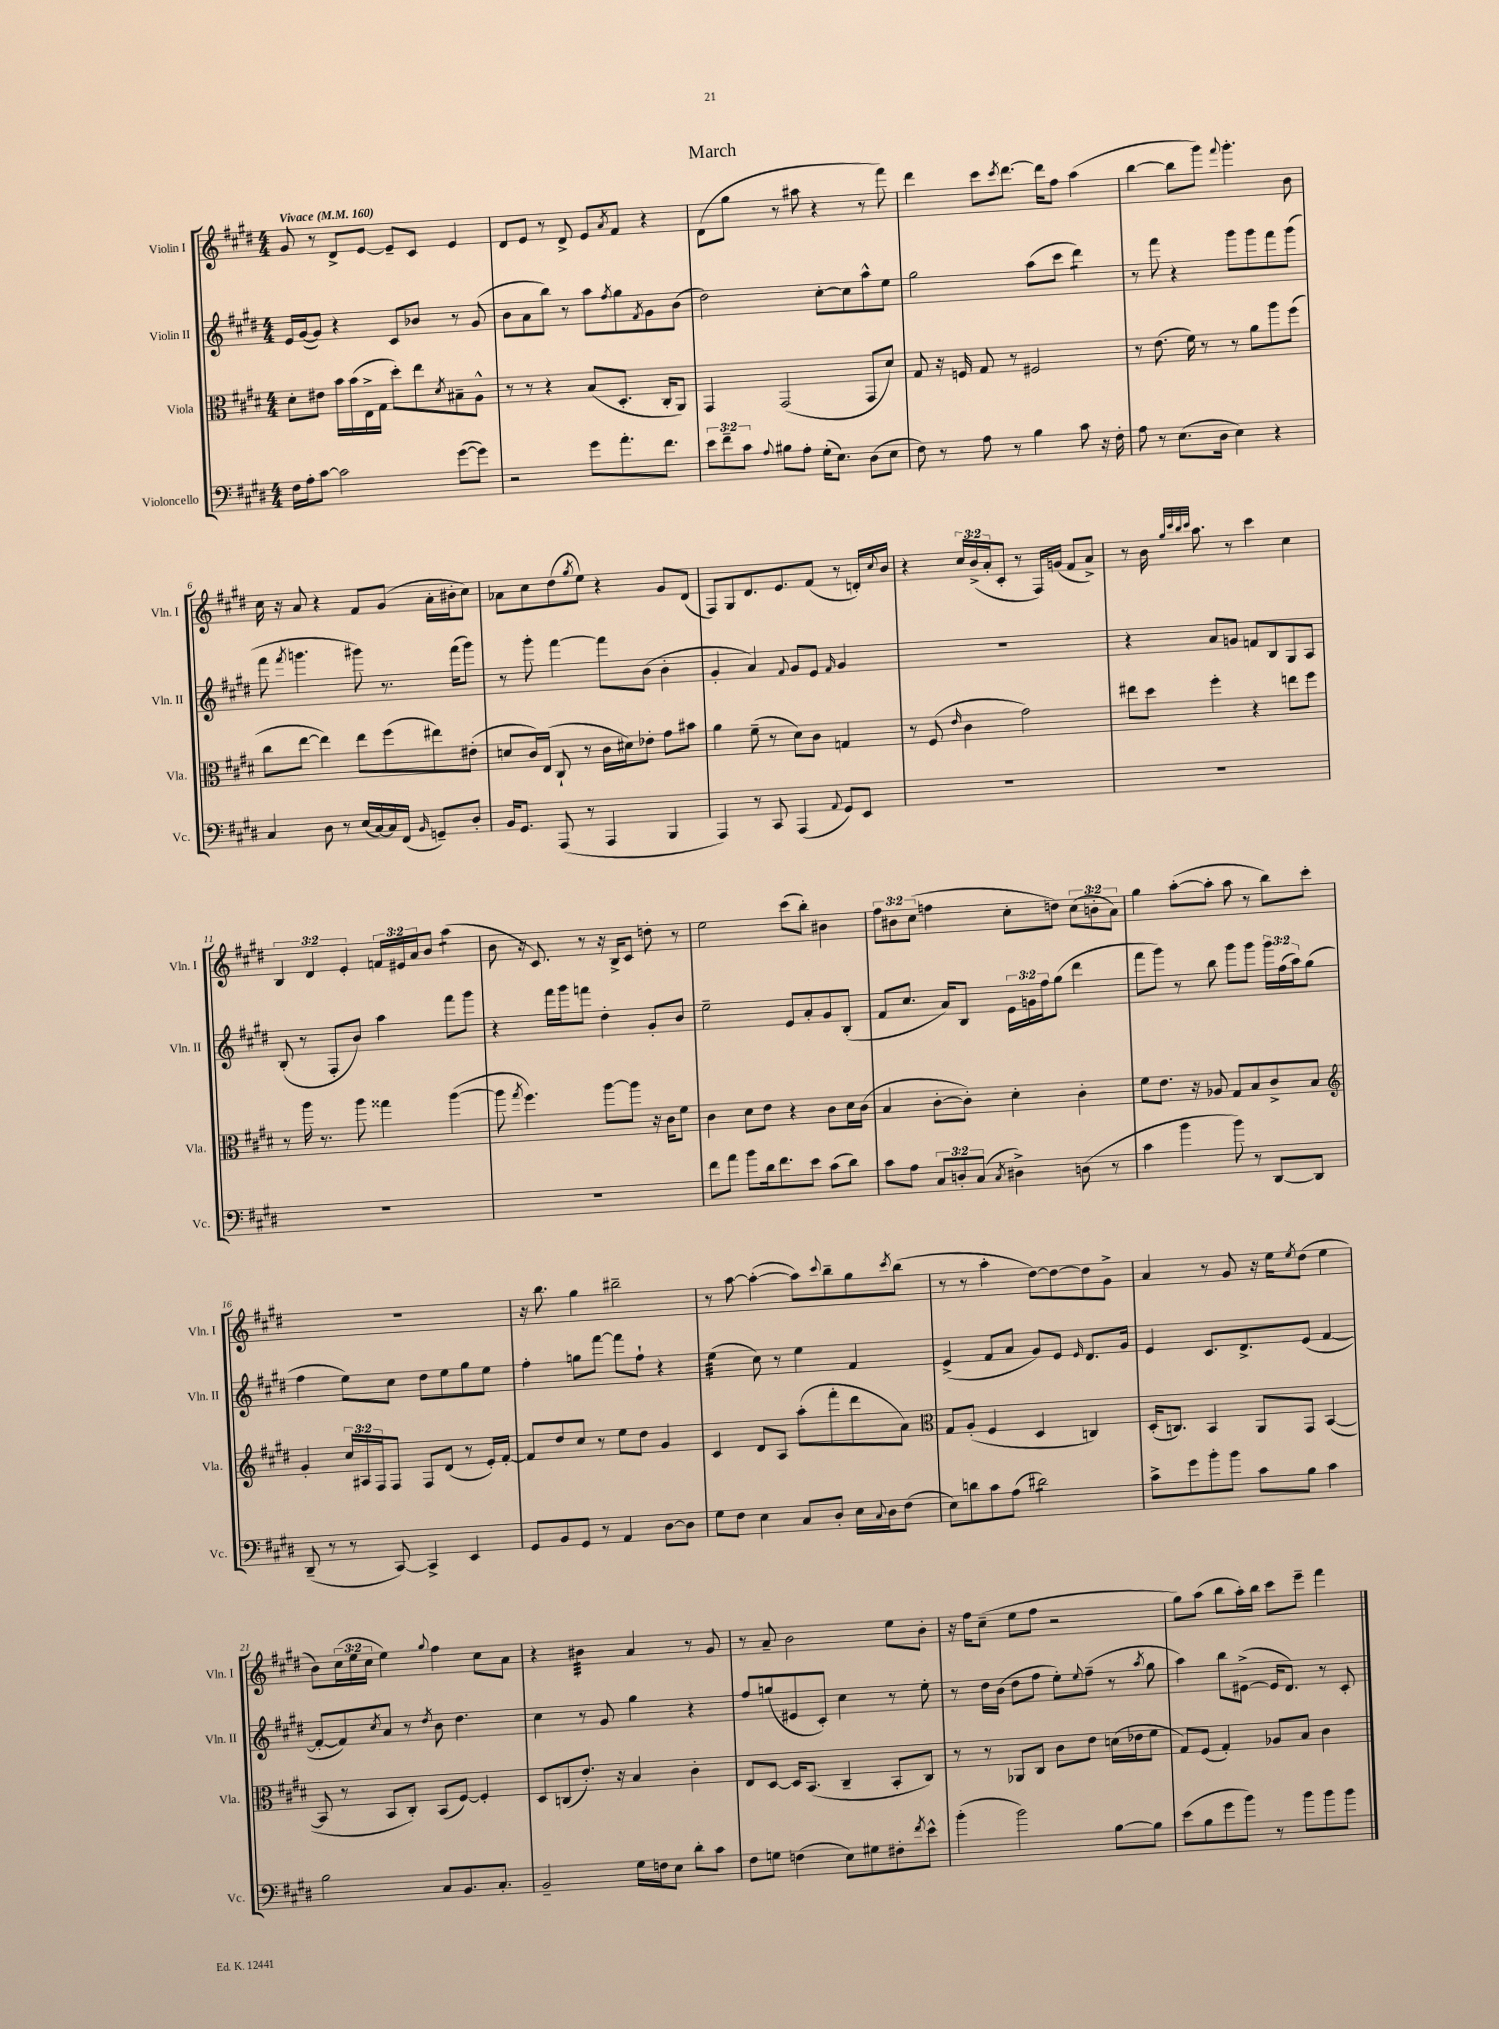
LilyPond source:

\header { title = "March" }
<<
\new StaffGroup <<
\new Staff = "s0" \with { instrumentName = "Violin I" shortInstrumentName = "Vln. I" } {
    \clef treble \key e \major \numericTimeSignature \time 4/4 \override Staff.TupletNumber.text = #tuplet-number::calc-fraction-text \tempo "Vivace" 4 = 160
    gis'8 r8 dis'8-> e'8~ e'8-- cis'8 e'4 |
    dis'8 e'8 r8 dis'8-> e'8 \acciaccatura { a'8 } fis'8 r4 |
    dis'8( gis''8 r8 ais''8 r4 r8 fis'''8) |
    dis'''4 cis'''8 \acciaccatura { cis'''8 } dis'''8.~ dis'''16 fis''8 a''4( |
    b''4~ b''8 gis'''8) \appoggiatura { fis'''8 } gis'''4.-. b'8 |
    cis''16 r16 a'8 r4 fis'8 gis'8( a'16-. bis'16-. cis''8) |
    aes'8 cis''8 dis''8( \acciaccatura { gis''8 } e''8) r4 gis'8 dis'8( |
    fis8) gis8 dis'8. e'8. fis'8( r8 d'16-.) \appoggiatura { cis''8 } b'16 |
    r4 \tuplet 3/2 { cis''16 b'16->( a'16-. } cis'8-. r8 fis16) g'16( fis'8 a'8->) |
    r8 b'16 \grace { gis''32 cis'''32 b''32 cis'''32 } a''8. r8 cis'''4 cis''4 |
    \tuplet 3/2 { b4 dis'4 e'4-. } \tuplet 3/2 { f'16 eis'16 a'16 } b'8 a''4:8( |
    b'8 r16 cis'8.) r8 r16 b16-> cis'8 d''8-. r8 |
    e''2 cis'''8( b''8-.) bis'4 |
    \tuplet 3/2 { fis''8 bis'8 cis''8( } f''4 cis''8-. d''8) \tuplet 3/2 { cis''8( b'8-. a'8) } |
    gis''4 a''8~-.( a''8-. a''8 r8 b''8) cis'''8-. |
    R1 |
    r16 b''8. gis''4 bis''2-- |
    r8 a''8~ a''4~-.( a''8) \appoggiatura { cis'''8 } b''8-- gis''8 \acciaccatura { cis'''8 } b''8( |
    r8 r8 a''4-. dis''8~) dis''8~ dis''8 gis'8-> |
    a'4 r8 gis'8 r16 e''16 \acciaccatura { e''8 } dis''8( e''4 |
    b'8) \tuplet 3/2 { cis''16( e''16 cis''16 } e''4) \appoggiatura { gis''8 } fis''4 cis''8 a'8 |
    r4 bis'4:32 a'4 r8 gis'8 |
    r8 a'8-- b'2 e''8 b'8-. |
    r16 fis''16 cis''8--( e''8 fis''8 r2 |
    gis''8) a''8( b''8 a''16-.) b''16 cis'''8 e'''8-- fis'''4 \bar "|." |
}
\new Staff = "s1" \with { instrumentName = "Violin II" shortInstrumentName = "Vln. II" } {
    \clef treble \key e \major \numericTimeSignature \time 4/4 \override Staff.TupletNumber.text = #tuplet-number::calc-fraction-text
    e'16 gis'16~( gis'8) r4 cis'8 bes'8 r8 gis'8( |
    b'8 a'8 b''8) r8 a''8 \acciaccatura { fis''8 } gis''8 \acciaccatura { fis'8 } gis'8 b'8( |
    dis''2) cis''8~-. cis''8 a''8-^ e''8 |
    gis''2 a''8( cis'''8 dis'''4:8) |
    r8 fis'''8 r4 gis'''8 gis'''8 fis'''8 gis'''8( |
    fis'''8 \acciaccatura { fis'''8 } g'''4. gis'''8) r8. fis'''16( gis'''8) |
    r8 gis'''8-. fis'''4~ fis'''8 b'8( b'4-. |
    gis'4-. a'4) \appoggiatura { fis'8 } gis'8 e'8 \grace { fis'16 } gis'4 |
    R1 |
    r4 a'8 g'8 f'8 b8 gis8 a8 |
    b8-.( r8 fis8-. b'8) a''4 fis'''8 gis'''8 |
    r4 fis'''16 gis'''16 f'''8 dis''4-. gis'8-. b'8 |
    e''2-- e'8 a'8-. gis'8 b8-.( |
    fis'8 cis''8. a'16) b8 \tuplet 3/2 { e'16 g'16 fis''16 } gis''8( dis'''4 |
    fis'''8 gis'''8) r8 b''8 gis'''8 gis'''8 \tuplet 3/2 { gis'''16 fis''16( a''16) } gis''8( |
    fis''4 e''8) cis''8 dis''8 e''8 gis''8 e''8 |
    fis''4-. g''8 fis'''8~ fis'''8 fis''8-! r4 |
    e''4:32( cis''8) r8 e''4 fis'4 |
    e'4->( fis'8 a'8 gis'8) e'8 \grace { e'16 } dis'8. gis'16 |
    e'4 cis'8. dis'8.-> e'8( fis'4~ |
    fis'8~-. fis'8) \acciaccatura { cis''8 } a'8 r8 \acciaccatura { dis''8 } b'8 dis''4. |
    cis''4 r8 gis'8 gis''4 r4 |
    fis''8 g''8( eis'8 cis'8-.) cis''4 r8 e''8-. |
    r8 dis''16 b'16( dis''8 fis''8 e''8-.) \appoggiatura { e''8 } fis''8--( r8 \acciaccatura { a''8 } gis''8 |
    a''4) b''8 eis'8~->( eis'16 dis'8.) r8 cis'8-. \bar "|." |
}
\new Staff = "s2" \with { instrumentName = "Viola" shortInstrumentName = "Vla." } {
    \clef alto \key e \major \numericTimeSignature \time 4/4 \override Staff.TupletNumber.text = #tuplet-number::calc-fraction-text
    dis'8-. eis'8 b'16 b'16( e16-> gis16 dis''8-.) e''8 \acciaccatura { dis'8 } bis8-- a8-^ |
    r8 r8 r4 b8( dis8.-. cis16-. a,8) |
    gis,4 gis,2( gis,8 dis'8) |
    gis8 r16 f16 gis8 r8 fis2 |
    r8 e'8.( fis'16) r8 r8 a'8 a''8 fis''8( |
    cis''8 e''8~ e''4) e''8 fis''8( eis''8) eis'8-.( |
    d'8 cis'16) e16( cis8-! r8 cis'16 dis'16) ees'8-. gis'8 bis'8 |
    a'4 fis'8--( r8 dis'8) cis'8 g4 |
    r8 fis8( \grace { e'16 } cis'4 gis'2) |
    eis''8 dis''8 fis''4-. r4 e''8 fis''8 |
    r8 a''16 r8. a''8 gisis''4 a''4~( |
    a''8 \acciaccatura { gis''8 } fis''4.) a''8~ a''8 r16 cis'16 fis'8 |
    cis'4 dis'8 e'8 r4 cis'8 dis'16 cis'16( |
    b4 cis'8~-. cis'8-.) dis'4-. cis'4-. |
    fis'8 e'8. r16 aes8 gis8 b8 cis'8-> b8 |
    \clef treble gis'4-. \tuplet 3/2 { cis''16 ais16 fis16 } fis8 fis8 dis'8( r8 e'16-.) fis'16~-. |
    fis'8 dis''8 cis''8 r8 e''8 dis''8 gis'4 |
    cis'4 dis'8 a8 a''8-.( fis'''8-. dis'''8 a'8) |
    \clef alto gis8 a8-.( fis4 dis4 c4) |
    dis16-.( c8.) b,4 a,8 gis,8 b,4~( |
    b,8 r8 b,8 cis8-.) b,8( fis8~) fis4-. |
    dis8 c8( e'8.-.) r16 b4 cis'4-. |
    e8 dis8~ dis16 b,8.( cis4-- b,8-. cis8) |
    r8 r8 aes,8 cis8 cis'8 e'8 d'16( ees'16 fis'8 |
    gis8) fis8( gis4-.) aes8 b8 cis'4 \bar "|." |
}
\new Staff = "s3" \with { instrumentName = "Violoncello" shortInstrumentName = "Vc." } {
    \clef bass \key e \major \numericTimeSignature \time 4/4 \override Staff.TupletNumber.text = #tuplet-number::calc-fraction-text
    fis16 a16-. cis'8~ cis'2 gis'8~( gis'8) |
    r2 gis'8 a'8.-. fis'8. |
    \tuplet 3/2 { e'8 fis'8-- cis'8 } \appoggiatura { a8 } bis8 a8-. gis16-.( e8.) dis8( e8 |
    fis8) r8 a8 r8 b4 cis'8 r16 fis16-. |
    a8 r8 e8.( dis16 e4) r4 |
    cis4 dis8 r8 e16( cis16~) cis16 fis,16( \grace { b,16 } g,8--) dis8-. |
    b,16 gis,8. a,,8( r8 a,,4 b,,4 |
    a,,4) r8 cis,8 a,,4( \appoggiatura { a,8 } gis,8) e,8 |
    R1 |
    R1 |
    R1 |
    R1 |
    fis'8 a'8 b'8 dis'16 fis'8. e'8 cis'8( dis'8) |
    cis'8 a8 \tuplet 3/2 { cis8 d8-. cis8( } \acciaccatura { cis8 } dis4->) d8( r8 |
    cis'4 b'4 b'8) r8 dis,8~ dis,8 |
    dis,8--( r8 r8 cis,8~) cis,4-> e,4 |
    gis,8 b,8 gis,8 r8 a,4 dis8~ dis8 |
    gis8 fis8 e4 cis8 dis8-. e16 \appoggiatura { cis8 } dis16 fis8( |
    e8) d'8 cis'8 a8( dis'2:8) |
    cis'8-> gis'8 b'8-. b'8 cis'8 b8 cis'4 |
    b2 cis8 b,8. cis8.-. |
    b,2-- gis16 f16 e8 dis'8-. cis'8 |
    fis8 g8 f4( e8) gis8 fis8-. \acciaccatura { fis'8 } e'8-^ |
    b'4-.( b'2) b8~ b8 |
    e'8( b8 gis'8 b'8) r8 b'8 b'8 b'8 \bar "|." |
}
>>
>>
